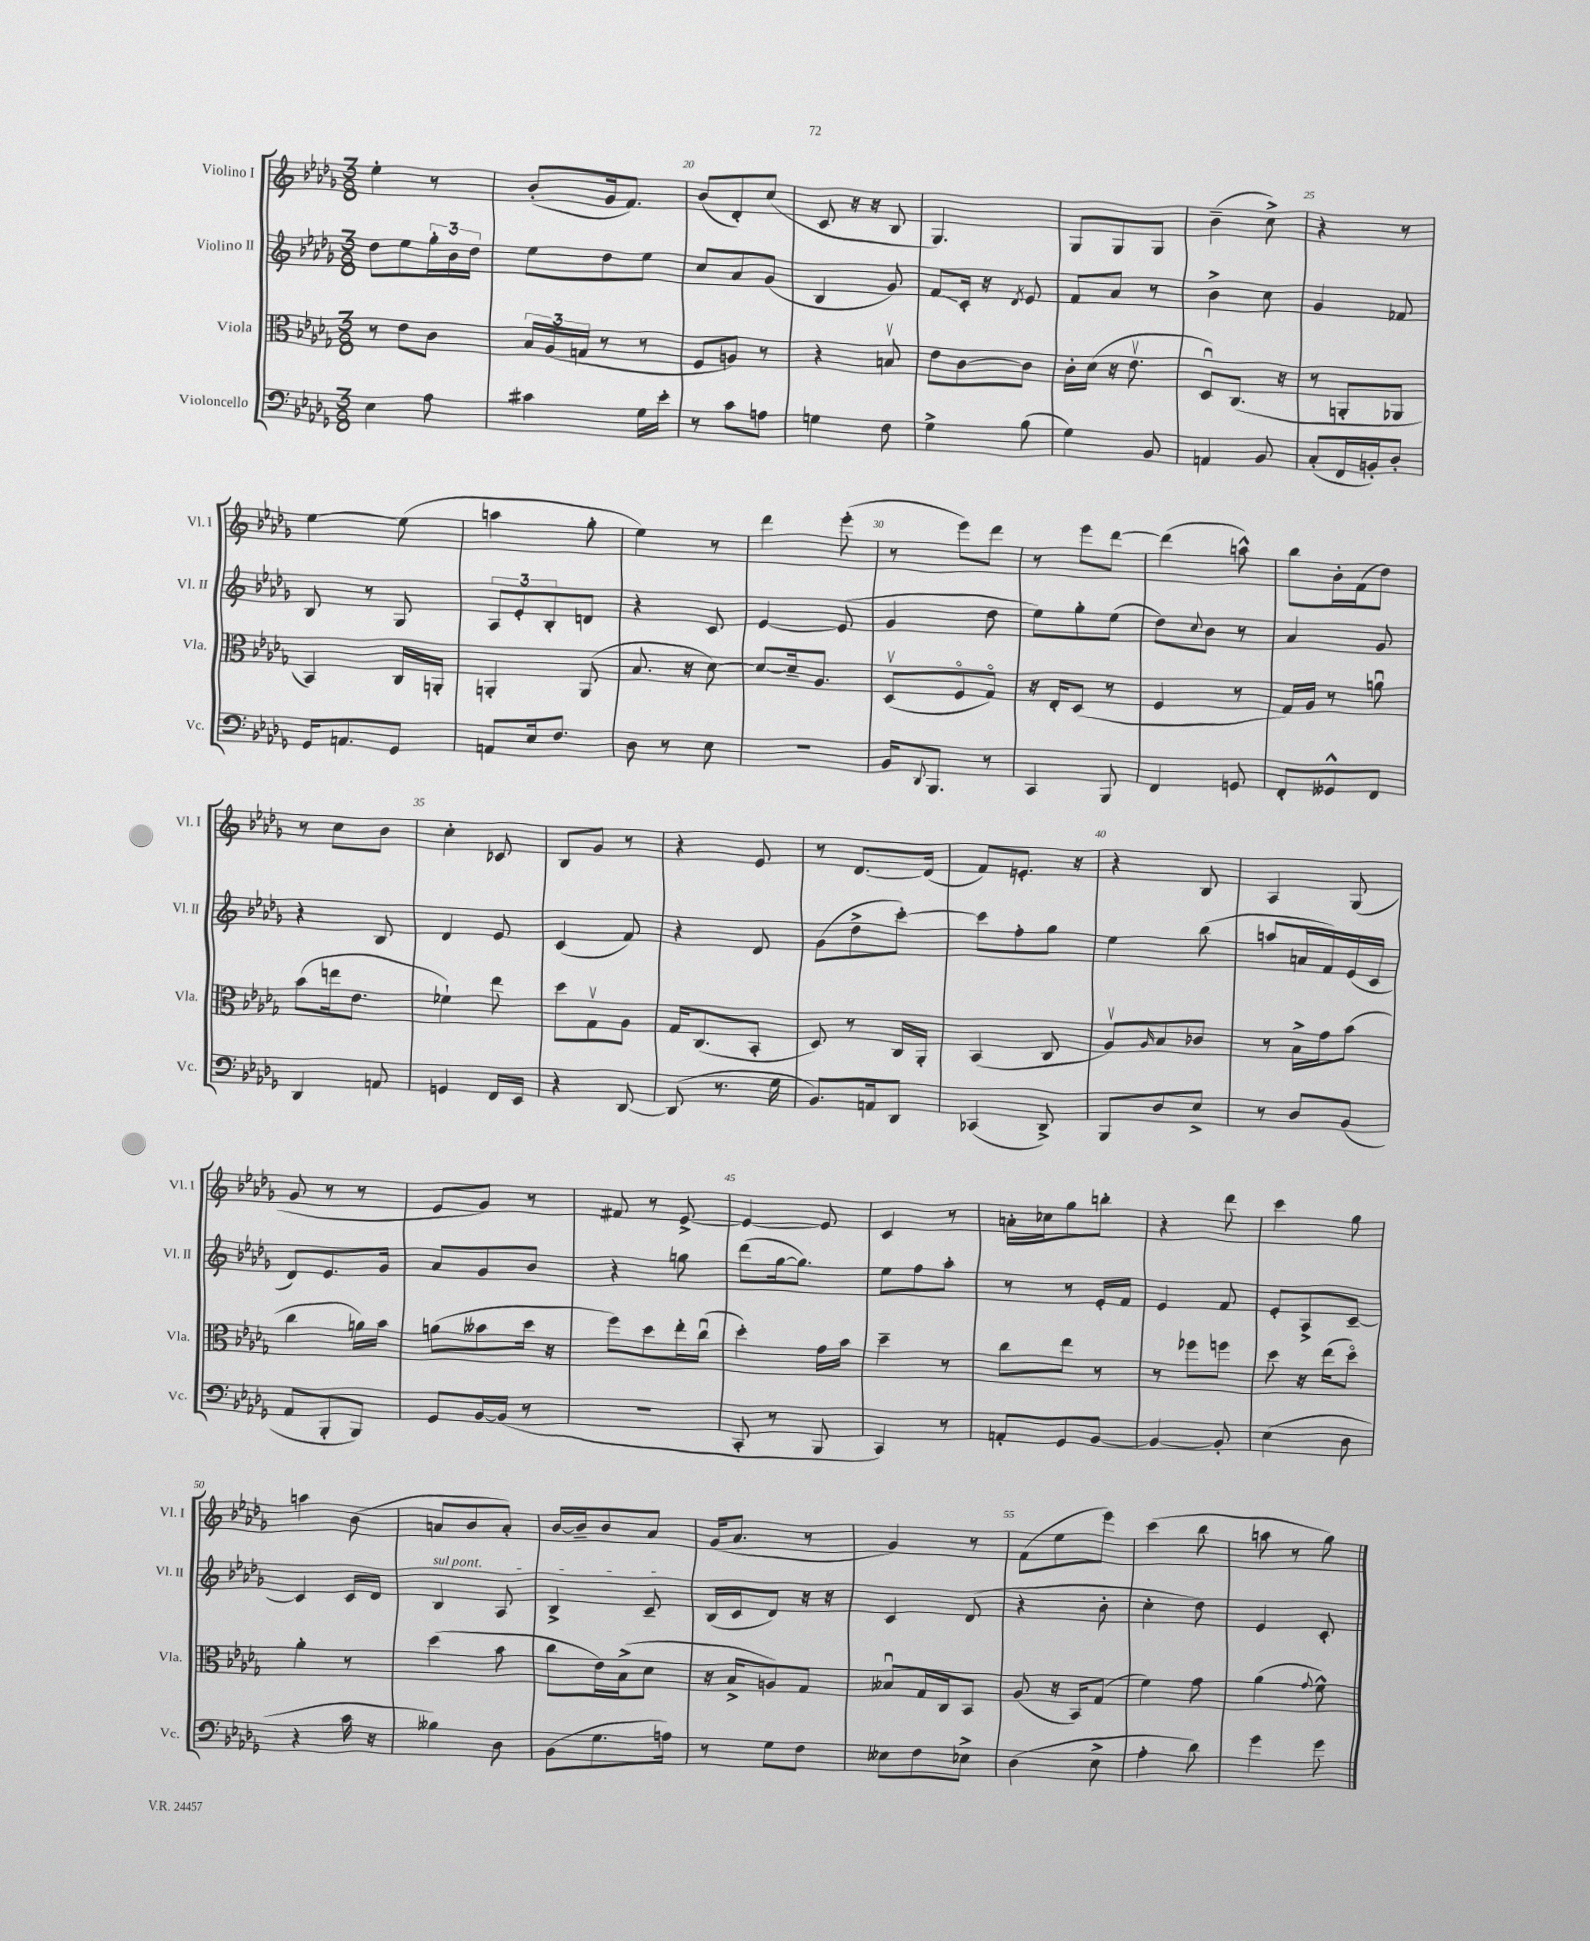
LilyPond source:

<<
\new StaffGroup <<
\new Staff = "s0" \with { instrumentName = "Violino I" shortInstrumentName = "Vl. I" } {
    \clef treble \key des \major \numericTimeSignature \time 3/8
    ees''4-. r8 |
    bes'8-.( ges'16 f'8.) |
    bes'8( des'8-.) c''8( |
    c'8 r16 r16 bes8 |
    ges4.) |
    ges8 ges8 ges8 |
    bes'4--( c''8->) |
    r4 r8 |
    ees''4~ ees''8( |
    a''4 ges''8-. |
    ees''4) r8 |
    des'''4 ees'''8-.( |
    r8 ees'''8) des'''8 |
    r8 ees'''8 des'''8~ |
    des'''4( a''8-^) |
    bes''8 bes'16-. f'16( des''8) |
    r8 c''8 bes'8 |
    c''4-. ces'8 |
    bes8 ges'8 r8 |
    r4 ees'8 |
    r8 des'8.~ des'16( |
    f'8) e'8.-. r16 |
    r4 bes8 |
    aes4 ges8( |
    ges'8 r8 r8 |
    ees'8 ges'8) r8 |
    fis'8 r8 ees'8~-> |
    ees'4~ ees'8 |
    c'4 r8 |
    a'16-. ces''16 ges''8 b''8-. |
    r4 des'''8 |
    c'''4 ges''8 |
    a''4 bes'8( |
    a'8 bes'8 a'8-.) |
    bes'16~ bes'16-- bes'8 aes'8 |
    ges'16( aes'8. r8 |
    ges'4) r8 |
    f'8( ees''8 ees'''8) |
    c'''4( bes''8 |
    a''8 r8 ges''8) \bar "|." |
}
\new Staff = "s1" \with { instrumentName = "Violino II" shortInstrumentName = "Vl. II" } {
    \clef treble \key des \major \numericTimeSignature \time 3/8
    des''8 ees''8 \tuplet 3/2 { ges''16-. bes'16 des''16 } |
    ees''8 des''8 ees''8 |
    c''8 aes'8 ges'8( |
    bes4 ges'8) |
    f'8\glissando c'16-. r16 \acciaccatura { des'8 } ees'8 |
    f'8 aes'8 r8 |
    bes'4-> c''8 |
    ges'4 fes'8 |
    bes8 r8 ges8 |
    \tuplet 3/2 { aes8 ees'8-. bes8-. } d'8 |
    r4 c'8 |
    ees'4~ ees'8( |
    ges'4 des''8 |
    ees''8) ges''8-. ees''8( |
    des''8) \appoggiatura { c''8 } bes'8 r8 |
    aes'4 ges'8 |
    r4 bes8 |
    des'4 ees'8 |
    c'4( f'8) |
    r4 des'8 |
    ges'8( des''8-> c'''8~-.) |
    c'''8 f''8-. ges''8 |
    ees''4 bes''8( |
    a''8 a'16 f'16) ees'16( c'16 |
    des'8) ees'8. ges'16 |
    aes'8 ges'8 bes'8 |
    r4 g''8 |
    des'''8( ges''16~ ges''8.) |
    ees''8 f''8 aes''8-. |
    r8 r8 ees'16-. f'16 |
    ees'4 f'8 |
    ees'8-. aes8-> c'8~-- |
    c'4 c'16 des'16 |
    \once \override TextSpanner.bound-details.left.text = \markup { \italic "sul pont." } bes4\startTextSpan aes8 |
    bes4-> c'8--\stopTextSpan |
    bes16( c'16 des'8) r16 r16 |
    c'4 des'8( |
    r4 bes'8-. |
    c''4-. des''8) |
    ees'4 c'8-. \bar "|." |
}
\new Staff = "s2" \with { instrumentName = "Viola" shortInstrumentName = "Vla." } {
    \clef alto \key des \major \numericTimeSignature \time 3/8
    r8 ees'8 c'8 |
    \tuplet 3/2 { bes16 aes16( g16 } r8 r8 |
    f8 a8) r8 |
    r4 b8\upbow |
    ees'8 c'8~ c'8 |
    c'16-. des'16( r16 ees'8.\upbow |
    des8\downbow) c8.( r16 |
    r8 a,8-. aes,8 |
    bes,4) c16 a,16-. |
    a,4-. a,8( |
    bes8. r16 des'8~) |
    des'8~ des'16-- aes8. |
    des8\upbow( f8\flageolet ges8\flageolet) |
    r16 ees16-. des8( r8 |
    f4 r8 |
    ges16) aes16 r8 a'8\downbow |
    bes'8( e''16 ees'8. |
    fes'4-!) ees''8 |
    des''8 ges8\upbow aes8 |
    ges16 c8.( bes,8-. |
    des8) r8 c16 aes,16-. |
    bes,4( c8 |
    aes8\upbow) \grace { aes16 } bes8 ces'8 |
    r8 bes16-> ges'16 bes'8( |
    c''4 a'16) bes'16 |
    a'8( beses'8 des''16 r16 |
    f''8) des''8 ees''16-. c''16\downbow( |
    des''4-.) ges'16 bes'16 |
    des''4-- r8 |
    c''8 ees''8 r8 |
    r8 fes''8 f''8 |
    des''8 r16 ees''16( des''8\flageolet) |
    aes'4-. r8 |
    des''4( bes'8 |
    c''8 ees'16) bes16->( des'8 |
    r16 bes16-> a8) ges8 |
    beses8\downbow ges16 c16 bes,8 |
    aes8( r16 bes,16) ges8( |
    f'4) ges'8 |
    aes'4( \appoggiatura { ges'8 } f'8-^) \bar "|." |
}
\new Staff = "s3" \with { instrumentName = "Violoncello" shortInstrumentName = "Vc." } {
    \clef bass \key des \major \numericTimeSignature \time 3/8
    ees4 aes8 |
    cis'4 ges16 ees'16-. |
    r8 c'8 a8 |
    g4 f8 |
    ges4-> bes8( |
    ges4) bes,8 |
    a,4 bes,8 |
    c8-.( f,16 b,16-.) des8-. |
    ges,16 a,8. ges,8 |
    a,8 ees16 f8. |
    des8 r8 ees8 |
    R4. |
    bes,16 \appoggiatura { des,8 } bes,,8. r8 |
    c,4 bes,,8 |
    f,4 g,8 |
    f,8-. geses,8-^ f,8 |
    des,4 a,8 |
    g,4 f,16 ees,16 |
    r4 des,8~ |
    des,8( r8. ges16 |
    bes,8.) a,16 des,8 |
    ces,4( des,8->) |
    bes,,8 des8 ees8-> |
    r8 des8 bes,8( |
    aes,8 bes,,8-. bes,,8) |
    ges,8 bes,16~ bes,16( r8 |
    r4. |
    c,8-. r8 bes,,8 |
    c,4) r8 |
    a,8-. ges,8 bes,8~ |
    bes,4~ bes,8-. |
    ees4( des8 |
    r4 c'16 r16 |
    beses4) des8 |
    bes,8( ges8. a16) |
    r8 ges8 f8 |
    eeses8 f8 ees8-> |
    des4( ees8-> |
    aes4-. des'8) |
    ges'4 ges'8 \bar "|." |
}
>>
>>
\layout { \context { \Score currentBarNumber = #18 \override BarNumber.break-visibility = ##(#f #t #t) barNumberVisibility = #(every-nth-bar-number-visible 5) } }
